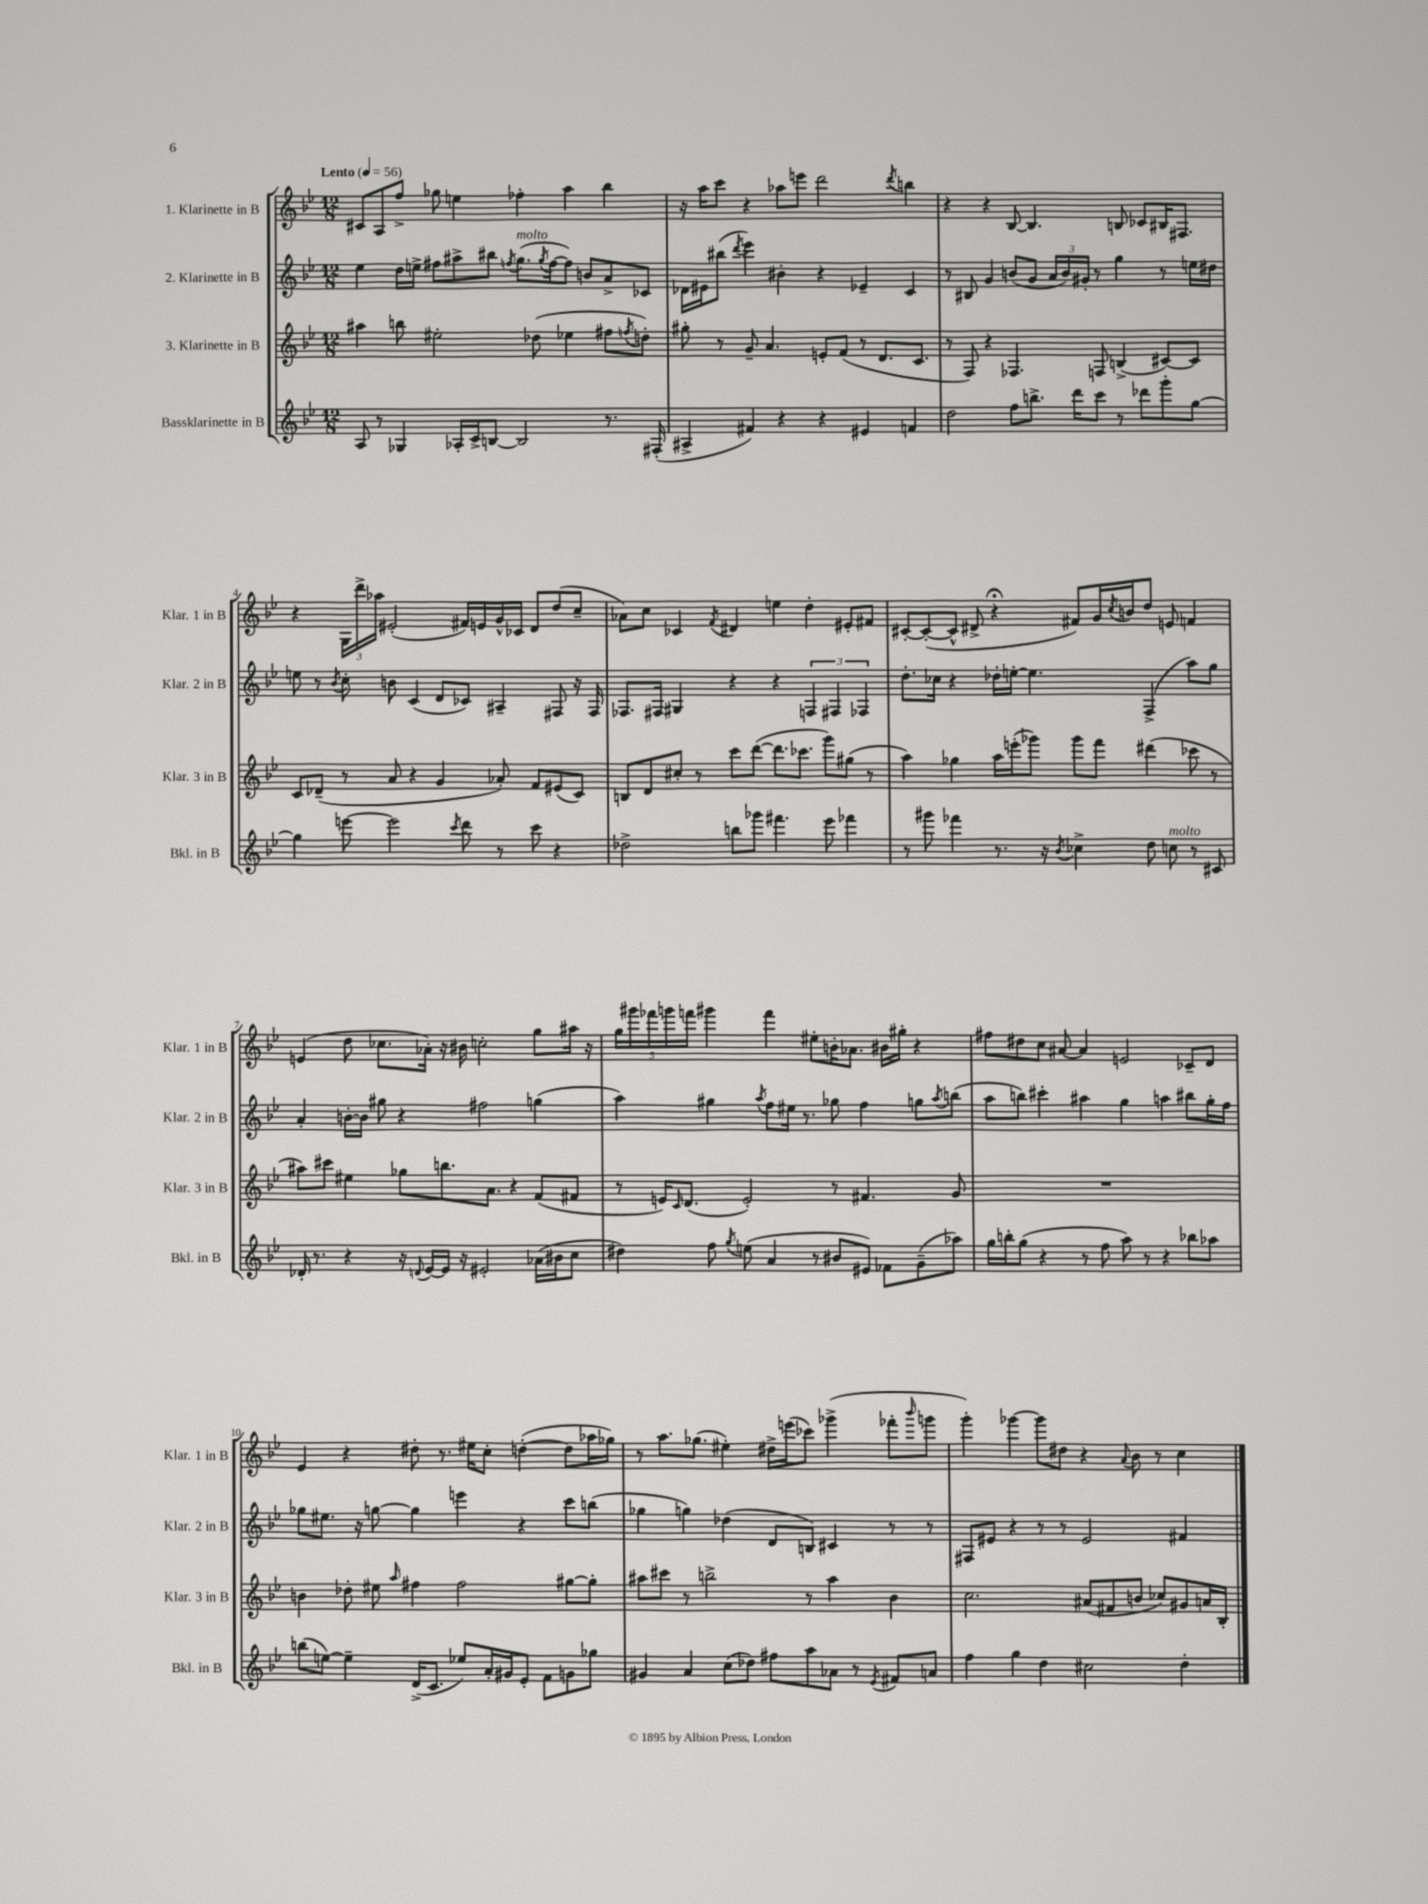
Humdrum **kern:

**kern	**kern	**kern	**kern
*staff4	*staff3	*staff2	*staff1
*clefG2	*clefG2	*clefG2	*clefG2
*k[b-e-]	*k[b-e-]	*k[b-e-]	*k[b-e-]
*M12/8	*M12/8	*M12/8	*M12/8
*MM56	*MM56	*MM56	*MM56
8A	4aa#	4ee-	8c#
8r	.	.	8A
4G-	8bb	16dd	8ff^
.	.	16ee^	.
.	2ee#'	8ff#	8gg-
16A-'	.	8aa#^	4ee
16c^	.	.	.
[8B	.	8bb#	.
.	.	8qff	.
2B]	.	(8.gg	4ff-'
.	(8dd-	.	.
.	.	8qgg	.
.	.	[16ff	.
.	4ee-	8ff])	4aa
.	.	8b	.
8.r	8ff#	8a^	4bb-
.	8qff	.	.
.	8dd')	8c-	.
(16F#'	.	.	.
=	=	=	=
4A#^	8gg#'	16d-	16r
.	.	16e#	16aa
.	8r	(8bb#	8ccc
.	.	8qddd	.
4f#)	8g~	4eee-)	4r
.	4.a	.	.
4r	.	4b#'	8aa-
.	.	.	8eee
4r	8e'	4r	2ddd
.	(8f	.	.
4e#	8r	4e-~	.
.	8.d	.	.
.	.	.	8qddd
4f	.	4c	4bb
.	8.c	.	.
=	=	=	=
2dd	8r	8r	4r
.	8F)	8B#	.
.	4r	4g	4r
8ff	4.F-	(8b	[8B-
8.bb^	.	8g	4.B-]
.	.	24a	.
.	.	24b)	.
16ddd	.	.	.
.	.	24g#'	.
8ccc	8F	8r	.
8r	(4B^	4gg	8B
8ddd-	.	.	8c-
8ggg'	[8c#)	8r	16B#
.	.	.	8.F#
[8gg	8c#]	16ee	.
.	.	16dd#	.
=	=	=	=
4gg]	8c	8ee	4r
.	(8d-~	8r	.
.	.	8qb-	.
[8eee	8r	8cc'	24G
.	.	.	24ddd^
.	.	.	24aa-
2eee]	8a	8b	(2e#'
.	4r	(4c	.
.	4g	8d	.
8qccc	.	.	.
8ddd	.	8c-)	16f#)
.	.	.	16e
8r	8a-')	4A#~	16g^^
.	.	.	16c-
8ccc	8f	.	8d
4r	(8e#	8F#	(8dd
.	8c)	16r	8cc~
.	.	16F#	.
=	=	=	=
2dd-^	8B	8.F-	8a-)
.	8d	.	8cc
.	.	16F#	.
.	8cc#'	4G#	4c-
.	8r	.	.
.	.	.	8qf
8bb	8ccc	4r	4d#
8ggg-	([8ddd	.	.
4.fff#	8.ddd]	4r	4ee
.	8.ccc-	.	.
.	.	6F	4dd'
8eee-	8ggg)	.	.
.	.	6F#	.
4fff-	(8gg#	.	8e#'
.	.	6F-	.
.	8r	.	8f#
=	=	=	=
8r	4aa)	8.dd'	[8c#'
8ggg#	.	.	(8c#'_
.	.	16cc-	.
4fff-	4gg-	4r	8c#^^]
.	.	.	8d#^
8.r	16aa	16dd-'	4r;
.	(16eee'	[16ee'	.
.	8ggg-)	4.ee]	.
16r	.	.	.
8qb-	.	.	.
4cc-^	8ggg-	.	8f#)
.	8fff	.	16g
.	.	.	8qcc
.	.	.	16b
8dd	(4ddd#	(4F^	8dd
8cc	.	.	8e
8r	8ccc-	8aa)	4f
8c#	8r	8gg	.
=	=	=	=
16d-'	8aa#)	4a'	(4e
8.r	.	.	.
.	8ccc#	.	.
4r	4ee#	[16b'	8dd
.	.	16b]	.
.	.	8gg#	8.cc-
16r	8gg-	4r	.
8qqd	.	.	.
[16e-	.	.	16a-')
16e-]	8.bb	.	16r
16r	.	.	16b#
2e#'	.	2ff#	2cc'
.	8.a	.	.
.	4r	.	.
(16a-	(8f	(4gg	8gg
16b#	.	.	.
8cc	8f#	.	16aa#
.	.	.	16r
=	=	=	=
4dd#)	8r	4aa)	20gg
.	.	.	20ggg#
.	.	.	20fff-
.	16e)	.	.
.	.	.	20ggg
.	16qqc	.	.
.	(8.d	.	.
.	.	.	20fff
8ff	.	4gg#	4ggg#
8qgg	.	.	.
(8ee	2e')	.	.
.	.	8qaa	.
4a	.	8ff	4fff
.	.	16ee#	.
.	.	8.r	.
8r	.	.	8ee#'
8b#	8r	8gg-	16b'
.	.	.	8.a-
8e#)	4.f#	4ff	.
8f-	.	.	16b#
.	.	.	16gg#'
(8g~	.	8gg	4r
.	.	8qaa	.
8aa-)	8g	(8bb	.
=	=	=	=
16gg	1.r	8aa	8ff#
16bb'	.	.	.
(8gg	.	8bb)	8dd#
4r	.	4ccc#'	8cc
.	.	.	[8a#
8r	.	4aa#	4a#]
8ff	.	.	.
8aa)	.	4gg	2e
8r	.	.	.
4r	.	4aa	.
8bb-	.	8bb#	8c-~
8aa-	.	16gg'	8d
.	.	16ff	.
=	=	=	=
(8bb	4b	8gg-	4e-
[8ee)	.	8.ee#	.
4ee~]	8dd-'	.	4r
.	.	16r	.
.	8ee#	[8gg	.
.	16qqaa	.	.
(16d^	4ff#	4gg]	8dd#'
8.c	.	.	.
.	.	.	8.r
8ee-)	2ff#	4eee	.
.	.	.	16ee#
16a'	.	.	8cc'
16g#	.	.	.
8e-'	.	4r	([4dd'
8f	.	.	.
8g	[8gg#	8ccc	8dd]
8gg-	8gg#']	(8bb	16aa-
.	.	.	16gg-)
=	=	=	=
4g#	8aa#	4gg-	8r
.	8ccc#	.	8.aa
4a	8r	4gg)	.
.	.	.	(8.gg-
.	2bb^	.	.
(8cc	.	(4dd-	4ee#')
8dd-)	.	.	.
8ff#	.	8d	16dd#^
.	.	.	(16eee
8aa	8r	8B)	8ccc-)
8a-	4aa#	4c#	(4ggg-^
8r	.	.	.
8qe-	.	.	.
8f#	4b-	8r	8fff-'
.	.	.	16qqbbb-
8a	.	8r	8ggg
=	=	=	=
4ff	2.cc	8F#	4ggg')
.	.	8e#	.
4gg	.	4r	[4ggg-
4dd	.	8r	8ggg-]
.	.	8r	8dd#
2cc#	(8a#	2e#	4r
.	8f#	.	.
.	.	.	8qqa
.	8b	.	8b-
.	8cc-)	.	8r
4dd'	8g#	4f#	4cc
.	16a	.	.
.	16B-'	.	.
==	==	==	==
*-	*-	*-	*-
